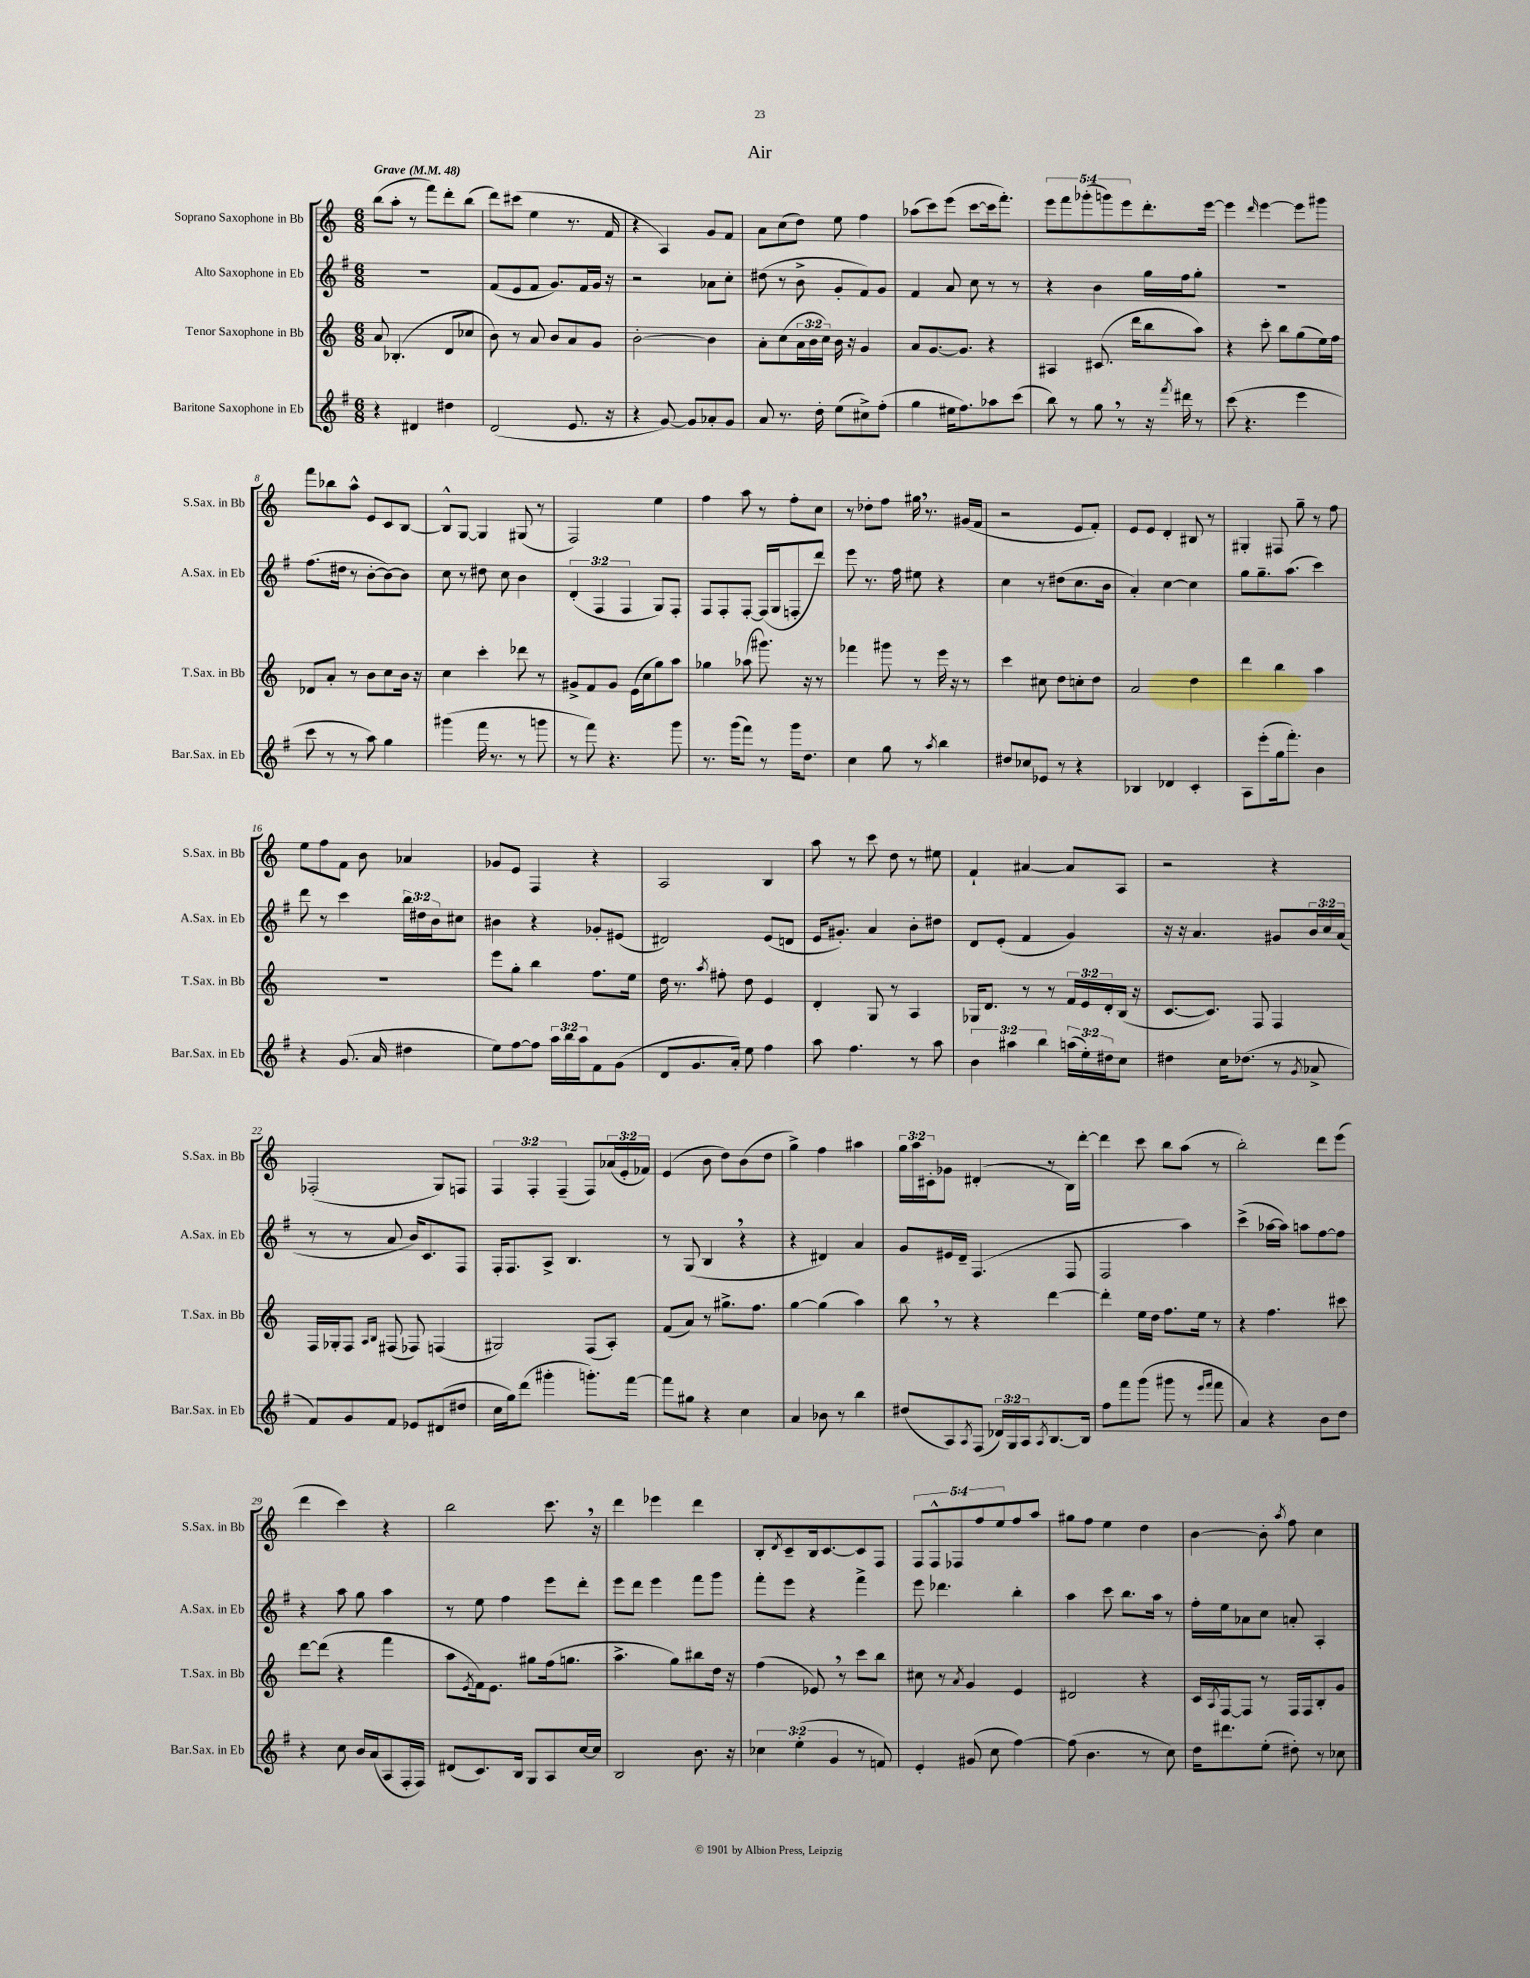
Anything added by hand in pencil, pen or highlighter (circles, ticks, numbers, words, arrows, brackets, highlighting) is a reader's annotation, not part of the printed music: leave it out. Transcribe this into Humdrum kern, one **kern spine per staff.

**kern	**kern	**kern	**kern
*staff4	*staff3	*staff2	*staff1
*clefG2	*clefG2	*clefG2	*clefG2
*k[f#]	*k[]	*k[f#]	*k[]
*M6/8	*M6/8	*M6/8	*M6/8
*MM48	*MM48	*MM48	*MM48
4r	8a/	2.r	(8bb\L
.	(4.B-'/	.	8aa'\J
4d#/	.	.	8r
.	.	.	8fff\L)
4dd#\	8d/L	.	8ddd'\
.	8cc-/J	.	(8bb\J
=	=	=	=
(2d/	8b\)	(8f#/L	8ddd\L)
.	8r	8e/	(8ccc#\J
.	8a/	8f#/J	4ee\
.	8b/L	8.g/L)	.
8.e/	8a/	.	8.r
.	.	16f#/L	.
.	8g/J	16g/JJ	.
16r	.	16r	16f/
=	=	=	=
4r	[2b'\	2r	4r
[8g/)	.	.	4A/)
8g/]L	.	.	.
8a-'/	4b\]	8a-\L	8g/L
8g/J	.	8cc'\J	8f/J
=	=	=	=
8a/	8a'\L	(8dd#\	8a\L
8.r	(8cc\	8r	(8cc\
.	24a\L	8b^\	8dd\J)
.	24b\	.	.
16dd'\	.	.	.
.	24cc\JJ)	.	.
(8ee\L	16b\	8g'/L	8ee\
.	16r	.	.
8cc#^\)	4g/	8f#/)	4ff\
(8ff#'\J	.	8g/J	.
=	=	=	=
4gg\	8a/L	4f#/	(8aa-\L
.	[8.g/	.	8ccc\)
16ee#\LK	.	8a/	(8eee\J
8.ff#\)	8.g/]J	.	.
.	.	8cc\	[8ccc\L
8aa-\	4r	8r	16ccc\]k
.	.	.	8.fff'\J)
(8ccc\J	.	8r	.
=	=	=	=
8bb\)	4A#/	4r	10eee\L
.	.	.	10fff\
8r	.	.	.
.	.	.	(10ggg-'\
8gg\	(8.c#/	4b\	.
.	.	.	10ggg\)
8r	.	.	.
.	.	.	10eee\
.	16ddd\LK	.	.
16r	8bb\	16gg\LL	8.ddd'\
8qfff#/	.	.	.
16ddd#\	.	16ff#\J	.
8r	8aa\J)	8gg'\J	.
.	.	.	[16eee\Jk
=	=	=	=
(8ccc\	4r	2.r	4eee\]
4.r	.	.	.
.	.	.	16qqddd/
.	8ccc'\	.	[4eee\
.	8bb\L	.	.
4eee\	(8gg\	.	8eee\]L
.	16ee\L)	.	8ggg#\J
.	16ff\JJ	.	.
=	=	=	=
8ccc\	8d-/L	(8.ff#\L	8fff\L
8r	8a'/J	.	8bb-\
.	.	16dd#\Jk	.
8r	8r	8r	8aa^^\J
8aa\)	8b\L	[8b'\L	8e/L
4gg\	8cc\	8b\_)	8c/
.	16b\Jk	8b\]J	[8B/J
.	16r	.	.
=	=	=	=
(4ggg#\	4cc\	8cc\	8B^^/]L
.	.	8r	[8G/J
16fff#\	4ccc'\	8dd#\	4G/]
8.r	.	.	.
.	.	8cc\	.
8r	8ddd-\	4b\	(8G#/
8ggg\	8r	.	8r
=	=	=	=
8r	8g#^/L	(6d'/	2F/)
8fff#\)	8f/	.	.
.	.	6F#/	.
4.r	8g#/J	.	.
.	.	6F#/	.
.	(16e\LL	.	.
.	16cc\J	.	.
.	8gg\)	8G/L)	4ee\
8ggg\	8aa\J	8F#'/J	.
=	=	=	=
8.r	4gg-\	8F#/L	4ff\
.	.	8F#'/	.
(16ggg\LK	.	.	.
8fff#\J)	(8aa-\	[8F#'/J	8aa\
8r	8.ggg#\)	(16F#/]LL	8r
.	.	16G/J	.
16ggg\LK	.	8F'/	8ff'\L
8.dd\J	16r	.	.
.	8r	8ddd/J)	8cc\J
=	=	=	=
4cc\	4fff-\	8eee\	8r
.	.	8.r	8dd-'\L
8gg\	8ggg#\	.	8ff\J
.	.	16ff#\	.
8r	8r	8ee#\	16gg#\
.	.	.	8.r
8qaa/	.	.	.
4bb\	16eee\	4r	.
.	16r	.	.
.	8r	.	(16g#/LL
.	.	.	16f/JJ
=	=	=	=
8dd#/L	4ccc\	4cc\	2r
8cc-/	.	.	.
8e-/J	8cc#\	8r	.
8r	8dd\L	(8dd#\L	.
4r	8cc'\	8.cc\	8e/L
.	8dd\J	.	8f'/J)
.	.	16b\Jk	.
=	=	=	=
4B-/	2a/	4a'/)	8e/L
.	.	.	8e/J
4d-/	.	[4cc\	4d'/
4c'/	4dd\	4cc\]	8B#/
.	.	.	8r
=	=	=	=
8A\L	4ddd\	8gg\L	4G#'/
(8eee'\	.	8.gg~\	.
16gg\k	4bb\	.	8F#/
8.fff#'\J)	.	(8.aa\J	.
.	.	.	8gg~\
4b\	4aa\	4ccc\)	8r
.	.	.	8ff\
=	=	=	=
4r	2.r	8ddd\	8ee\L
.	.	8r	8ff\
(8.g/	.	4ccc\	8f\J
.	.	.	8b\
16a/	.	.	.
4dd#\	.	24bb\LL	4a-/
.	.	24dd#\	.
.	.	24b\J	.
.	.	8cc#\J	.
=	=	=	=
8ee\L)	8eee\L	4b#\	8g-/L
[8ff#\	8gg'\J	.	8e/J
8ff#\]J	4bb\	4r	4F/
24aa\LL	.	.	.
24bb\	.	.	.
24aa\J	.	.	.
8f#\	8.ff\L	8g-'/L	4r
(8g\J	.	(8e#/J	.
.	16ee\Jk	.	.
=	=	=	=
8d/L	16dd\	2d#/)	2A/
.	8.r	.	.
8.g/	.	.	.
.	8qaa/	.	.
.	8ff#'\	.	.
16a'/Jk)	.	.	.
8ee\	8dd\	.	.
4ff#\	4e/	(8e/L	4B/
.	.	8d/J	.
=	=	=	=
8aa\	4d'/	16e/LK	8aa\
.	.	8.g#'/J)	.
4.ff#\	.	.	8r
.	8G/	4a/	8ccc\
.	8r	.	8dd\
8r	4A/	8b'\L	8r
8aa\	.	8dd#\J	8ee#\
=	=	=	=
6b\	16G-/LK	8d/L	4f`/
.	8.d/J	.	.
.	.	(8e'/J	.
6aa#\	.	.	.
.	8r	4f#/	[4a#/
6bb\	.	.	.
.	8r	.	.
(24aa\LL	24f/LL	4g/)	8a#/]L
24ee'\)	24e/	.	.
24dd#\J	24d'/	.	.
8cc\J	(16B/JJ	.	8A/J
.	16r	.	.
=	=	=	=
4dd#\	[8.c/L	16r	2r
.	.	16r	.
.	.	4.a/	.
.	8.c/]J)	.	.
16cc\LK	.	.	.
(8.dd-\J	.	.	.
.	8F/	.	.
8r	4F/	8g#/L	4r
8qg/	.	.	.
8a-^/	.	24b/L	.
.	.	24cc/	.
.	.	(24a/JJ	.
=	=	=	=
8f#/L)	16F/LL	8r	(2F-'/
.	16G-'/J	.	.
8g/	8F/J	8r	.
.	16qqA/LL	.	.
.	16qqB/JJ	.	.
8f#/J	(8F#/	8a/	.
8e-/L	8F-/)	16b/LK)	.
.	.	8.c/	.
(8d#/	(4F/	.	8G/L)
8dd#/J	.	8F#/J	8F/J
=	=	=	=
16cc\LL	2G#/)	16F#'/LK	6F/
16gg\J)	.	8.F#/	.
(8ddd\J	.	.	.
.	.	.	6F'/
4ggg#'\	.	8A^/J	.
.	.	.	(6F~/
.	.	4.B/	.
8.ggg'\L)	(8F/L	.	8F/L)
.	8A'/J)	.	(24a-/L
.	.	.	24e'/
[16fff#\Jk	.	.	.
.	.	.	24f-/JJ)
=	=	=	=
8fff#\]L	(8f/L	8r	(4e/
8gg#\J	8a/J)	(8G/	.
4r	8r	4B/	8b\
.	8.gg#^\L	.	8dd\L)
4cc\	.	4r	(8b\
.	8.ff\J	.	.
.	.	.	8dd\J
=	=	=	=
4a/	[4gg\	4r	4gg^\)
8b-\	(4gg\]	4d#/)	4ff\
8r	.	.	.
4bb\	4aa\)	4a/	4aa#\
=	=	=	=
(8dd#/L	8bb\	8g/L	24gg\LL
.	.	.	24aa\
.	.	.	24c#'\J
8A/)	8r	16e#/L	8g-\J
.	.	16d~/JJ	.
8qA/	.	.	.
(8F#/J	4r	(4.F#/	(4d#'/
24d-/LL)	.	.	.
24G/	.	.	.
24A/J	.	.	.
8qA/	.	.	.
[8.B/	[4ddd\	.	8r
.	.	8F#/	16B\LL)
16B/]Jk	.	.	[16ddd'\JJ
=	=	=	=
8ff#\L	4ddd'\]	2F#/	4ddd\]
8fff#\	.	.	.
(8ggg\J	16ee\LL	.	8ccc\
.	16dd\JJ	.	.
8ggg#\	8.ff\L	.	8bb\L
8r	.	4aa\)	(8aa\J
.	16ee\Jk	.	.
16qqeee/LL	.	.	.
16qqfff#/JJ	.	.	.
8fff#\	8r	.	8r
=	=	=	=
4a/)	4r	(4ccc^\	2bb'\)
4r	4.ff\	[16aa-\LL	.
.	.	16aa-\]JJ)	.
.	.	8aa\L	.
8b\L	.	[8ff#\	8ddd\L
8dd\J	8ccc#\	8ff#\]J	(8eee\J
=	=	=	=
4r	[8ddd\L	4r	4ddd\
.	(8ddd\]J	.	.
8cc\	4r	8aa\	4ccc\)
16b/LL	.	8gg\	.
(16a/J	.	.	.
8A/	4fff\	4aa\	4r
16F#'/L	.	.	.
16F#/JJ)	.	.	.
=	=	=	=
(8d#/L	8aa\L	8r	2bb\
.	8qe/	.	.
8.c/)	16f\k)	8ee\	.
.	8.e\J	.	.
.	.	4ff#\	.
16B/Jk	.	.	.
8G/L	8gg#\L	.	.
8A/	(16ff\k	8eee\L	8.ccc\
.	8.gg\J	.	.
[16cc/L	.	8ddd'\J	.
16cc/]JJ	.	.	16r
=	=	=	=
2B/	4.aa^\	8eee\L	4ddd\
.	.	8ddd\J	.
.	.	4eee\	4eee-\
.	8gg\L)	.	.
8.b\	8bb#\	8fff#\L	4ddd\
.	16dd\Jk	8ggg\J	.
16r	16r	.	.
=	=	=	=
6cc-\	(4ff\	8fff#'\L	8B'/L
.	.	.	8qd/
.	.	8eee\J	8c~/
(6ee'\	.	.	.
.	8e-/)	4r	16B/k
.	.	.	[8.c/
6g/	.	.	.
.	8r	.	.
8r	8ccc\L	4fff#^\	8c/]
8f/)	8bb\J	.	8F/J
=	=	=	=
4e'/	8cc#\	8eee\	10F/L
.	.	.	10F^^/
.	8r	4.ddd-\	.
.	.	.	10F-/
.	8qa/	.	.
(8g#/	4g/	.	.
.	.	.	10ff/
8cc\	.	.	.
.	.	.	10ee/
[4ff#\)	4e/	4bb'\	8ff/
.	.	.	8aa/J
=	=	=	=
(8ff#\]	2d#/	4aa\	8gg#\L
4.b\	.	.	8ff\J
.	.	8ccc\	4ee\
.	.	8.bb\L	.
8r	4r	.	4dd\
.	.	16aa\Jk	.
8cc\)	.	8r	.
=	=	=	=
16dd\LK	16c/LL	16ff#'\LL	[4b\
.	8qA/	.	.
8.ddd#\	[16F/J	16ee\J	.
.	8F/]J	8a-\	.
(8ee'\J	8r	8cc\J	8b'\]
.	.	.	8qaa/
8dd#'\)	16F/LL	8a'/	8ff\
.	16F/J	.	.
8r	8B'/	4A'/	4cc\
8cc-\	8g/J	.	.
==	==	==	==
*-	*-	*-	*-
